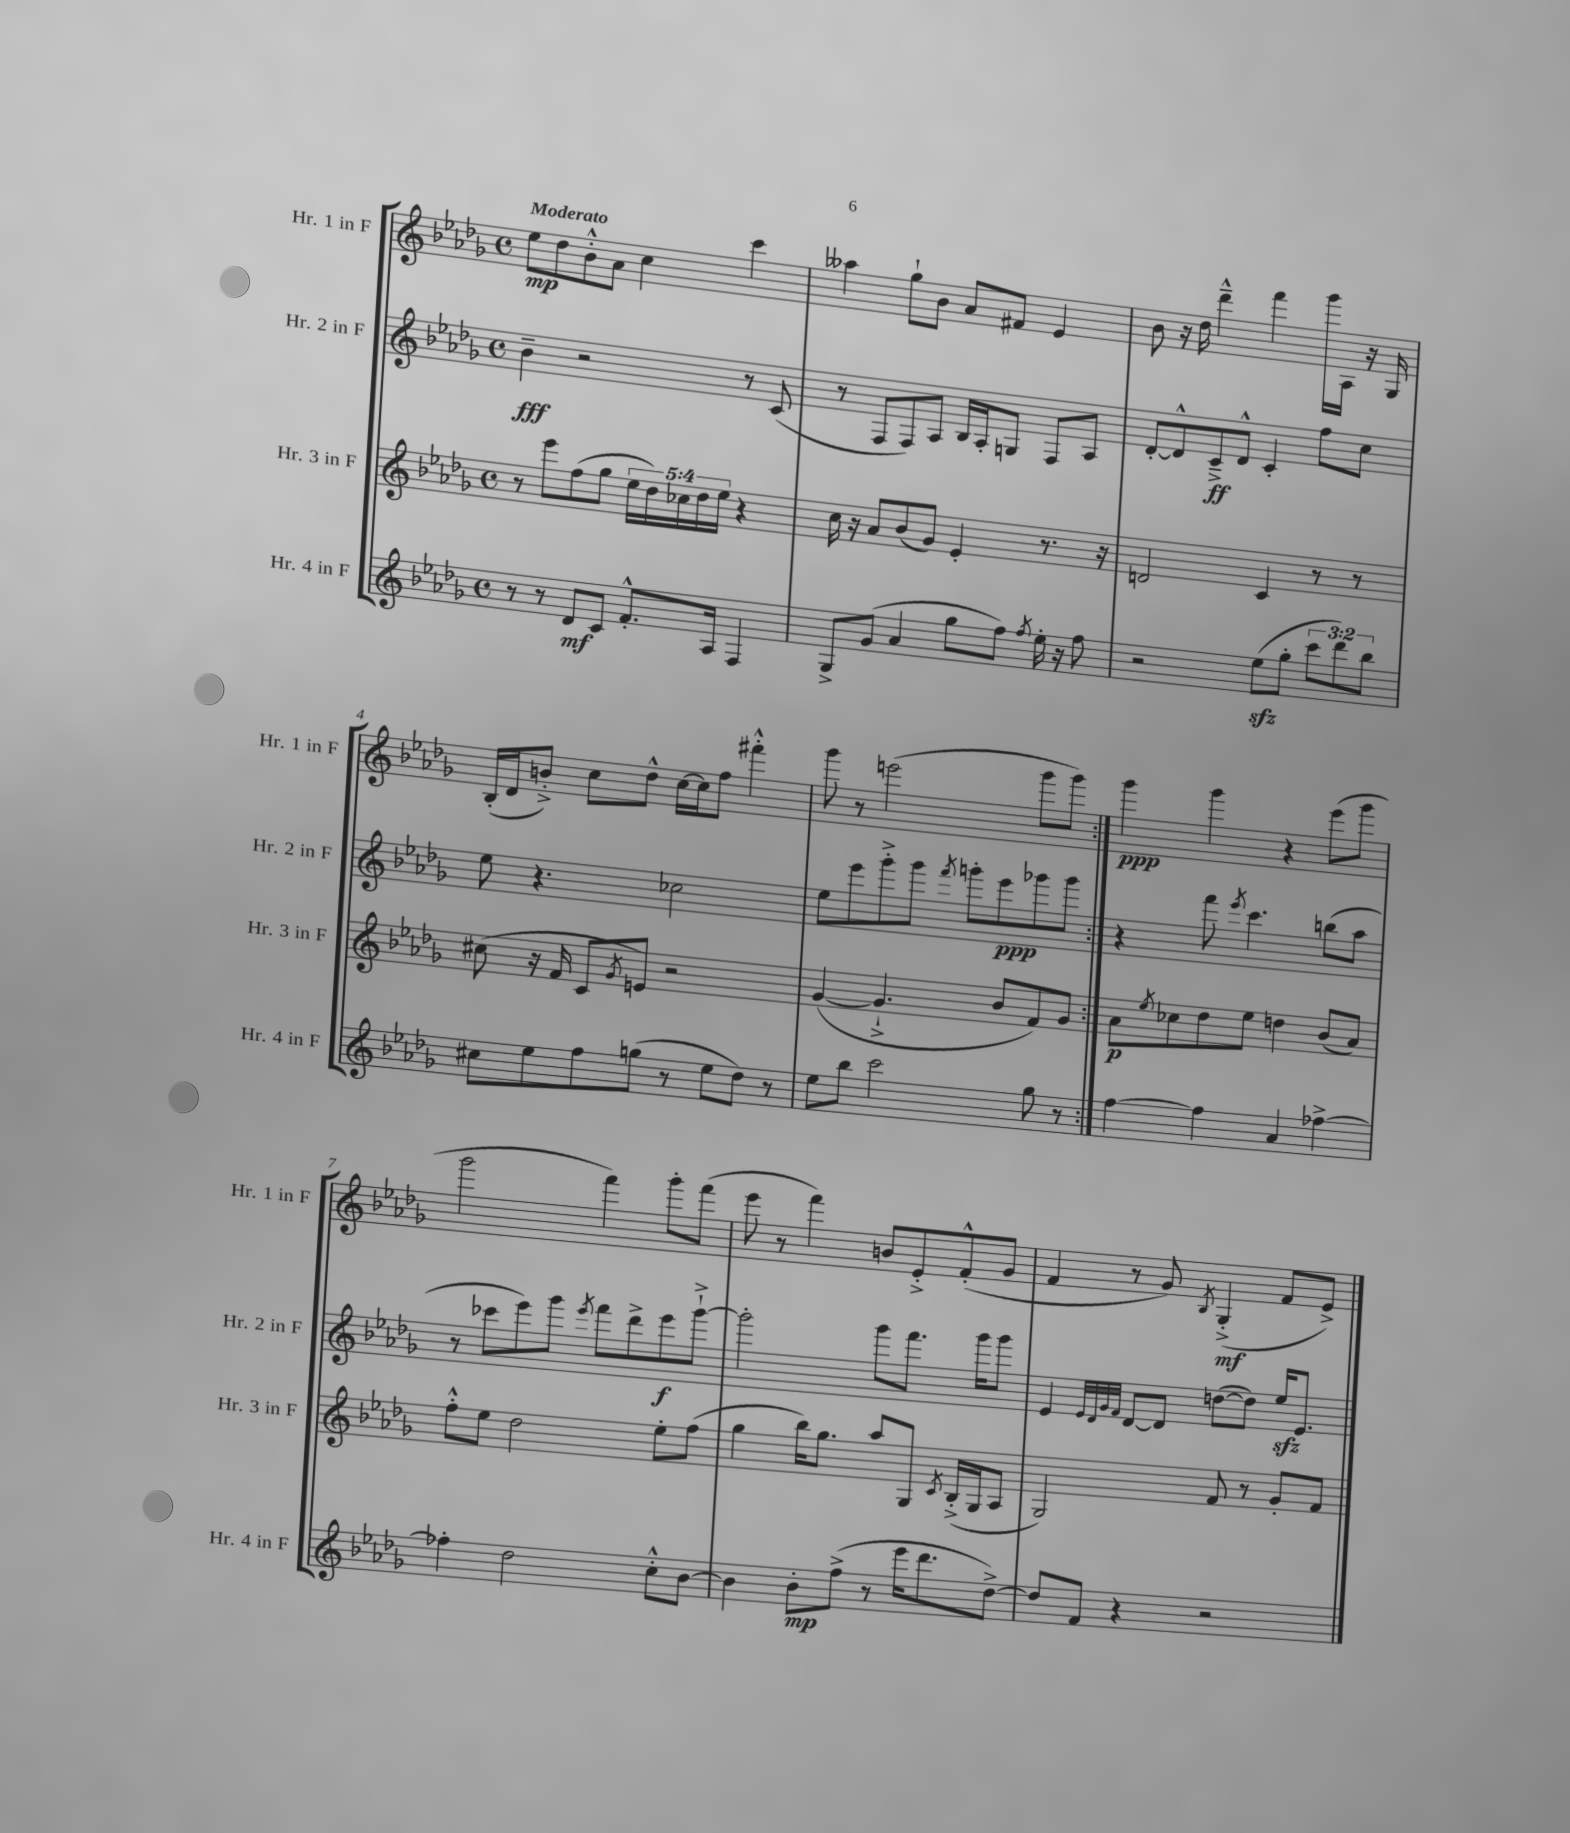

**kern	**dynam	**kern	**dynam	**kern	**dynam	**kern	**dynam
*part4	*part4	*part3	*part3	*part2	*part2	*part1	*part1
*staff4	*staff4	*staff3	*staff3	*staff2	*staff2	*staff1	*staff1
*I"Hr. 4 in F	*	*I"Hr. 3 in F	*	*I"Hr. 2 in F	*	*I"Hr. 1 in F	*
*I'Hr. 4 in F	*	*I'Hr. 3 in F	*	*I'Hr. 2 in F	*	*I'Hr. 1 in F	*
*clefG2	*	*clefG2	*	*clefG2	*	*clefG2	*
*k[b-e-a-d-g-]	*	*k[b-e-a-d-g-]	*	*k[b-e-a-d-g-]	*	*k[b-e-a-d-g-]	*
*M4/4	*	*M4/4	*	*M4/4	*	*M4/4	*
*met(c)	*	*met(c)	*	*met(c)	*	*met(c)	*
=1	=1	=1	=1	=1	=1	=1	=1
!	!	!	!	!	!	!LO:TX:a:B:t=Moderato	!
8r	.	8r	.	4b-~\	fff	8ee-\L	mp
8r	.	8eee-\L	.	.	.	8dd-\	.
8d-/L	mf	(8ff\	.	2r	.	8b-'^^\	.
8c/J	.	8gg-\J	.	.	.	8a-\J	.
8.f'^^/L	.	20ee-\LL	.	.	.	4cc\	.
.	.	20dd-\)	.	.	.	.	.
.	.	20cc-X\	.	.	.	.	.
.	.	20dd-\	.	.	.	.	.
16A-/Jk	.	.	.	.	.	.	.
.	.	20ee-\JJ	.	.	.	.	.
4F/	.	4r	.	8r	.	4ccc\	.
.	.	.	.	(8c/	.	.	.
=2	=2	=2	=2	=2	=2	=2	=2
8G-^/L	.	16cc\	.	8r	.	4aa--X\	.
.	.	16r	.	.	.	.	.
(8g-/J	.	8a-/L	.	8F/L	.	.	.
4a-/	.	(8b-/	.	8F/)	.	8gg-`\L	.
.	.	8g-/J)	.	8A-/J	.	8b-\J	.
8gg-\L	.	4e-'/	.	16B-/LL	.	8a-/L	.
.	.	.	.	16A-'/J	.	.	.
8ff\J)	.	.	.	8Gn/J	.	8f#X/J	.
8qff/	.	.	.	.	.	.	.
16ee-'\	.	8.r	.	8F/L	.	4e-/	.
16r	.	.	.	.	.	.	.
8ff\	.	.	.	8A-/J	.	.	.
.	.	16r	.	.	.	.	.
=3	=3	=3	=3	=3	=3	=3	=3
2r	.	2dn/	.	[8d-'/L	.	8b-\	.
.	.	.	.	8d-^^/]	.	16r	.
.	.	.	.	.	.	16dd-\	.
.	.	.	.	8c~^/	ff	4ddd-~^^\	.
.	.	.	.	8d-^^/J	.	.	.
(8ee-zz\L	.	4c/	.	4c'/	.	4fff\	.
8gg-'\J	.	.	.	.	.	.	.
12ccc\L	.	8r	.	8ff\L	.	16ggg-\LL	.
.	.	.	.	.	.	16A-\JJ	.
12ddd-\)	.	.	.	.	.	.	.
.	.	8r	.	8cc\J	.	16r	.
12bb-\J	.	.	.	.	.	.	.
.	.	.	.	.	.	16G-/	.
!!LO:LB:g=z
=4	=4	=4	=4	=4	=4	=4	=4
8cc#X\L	.	(8cc#X\	.	8ee-\	.	(16B-'/LL	.
.	.	.	.	.	.	16d-/J	.
8ee-\	.	16r	.	4.r	.	8bn'^/J)	.
.	.	16f/	.	.	.	.	.
8ff\	.	8c/L	.	.	.	8cc\L	.
.	.	8qg-/	.	.	.	.	.
(8ggn\J	.	8en/J)	.	.	.	8dd-^^\J	.
8r	.	2r	.	2cc-X\	.	[16cc\LL	.
.	.	.	.	.	.	16cc\J]	.
8ee-\L	.	.	.	.	.	8ff\J	.
8dd-\J)	.	.	.	.	.	4fff#X'^^\	.
8r	.	.	.	.	.	.	.
=5	=5	=5	=5	=5	=5	=5	=5
8ee-\L	.	([4g-/	.	8ee-\L	.	8ggg-\	.
8bb-\J	.	.	.	8eee-\	.	8r	.
2ccc\	.	4.g-`^/]	.	8ggg-'^\	.	(2eeen\	.
.	.	.	.	8ggg-\J	.	.	.
.	.	.	.	8qfff/	.	.	.
.	.	.	.	8gggn'\L	.	.	.
.	.	8b-/L	.	8eee-\	ppp	.	.
8gg-\	.	8f/)	.	8ggg-X\	.	8ggg-\L	.
8r	.	8g-/J	.	8ggg-\J	.	8ggg-\J)	.
=6:|!	=6:|!	=6:|!	=6:|!	=6:|!	=6:|!	=6:|!	=6:|!
[4ff\	.	8a-\L	p	4r	.	4ggg-\	ppp
.	.	8qee-/	.	.	.	.	.
.	.	8cc-X\	.	.	.	.	.
4ff\]	.	8dd-\	.	8fff\	.	4ggg-\	.
.	.	.	.	8qeee-/	.	.	.
.	.	8ee-\J	.	4.ccc\	.	.	.
4a-/	.	4ddn\	.	.	.	4r	.
[4ff-X^\	.	(8b-/L	.	(8bbn\L	.	(8eee-\L	.
.	.	8a-/J)	.	8aa-\J	.	8ggg-\J	.
!!LO:LB:g=z
=7	=7	=7	=7	=7	=7	=7	=7
4ff-X'\]	.	8ff'^^\L	.	8r	.	2ggg-\	.
.	.	8ee-\J	.	8ccc-X\L	.	.	.
2dd-\	.	2dd-\	.	8eee-\)	.	.	.
.	.	.	.	8ggg-\J	.	.	.
.	.	.	.	8qeee-/	.	.	.
.	.	.	.	8fff\L	.	4fff\)	.
.	.	.	.	8ddd-^\	.	.	.
8cc'^^\L	.	8ee-'\L	.	8eee-\	f	8ggg-'\L	.
[8b-\J	.	(8ff\J	.	[8ggg-`^\J	.	(8fff\J	.
=8	=8	=8	=8	=8	=8	=8	=8
4b-\]	.	4gg-\	.	2ggg-'\]	.	8eee-\	.
.	.	.	.	.	.	8r	.
8b-'\L	mp	16bb-\KL)	.	.	.	4fff\)	.
.	.	8.gg-\J	.	.	.	.	.
(8ff^\J	.	.	.	.	.	.	.
8r	.	8aa-/L	.	8ggg-\L	.	8bn/L	.
16eee-\KL	.	8G-/J	.	8.fff\J	.	8e-'^/	.
8.ddd-\	.	.	.	.	.	.	.
.	.	8qc/	.	.	.	.	.
.	.	(16B-'^/LL	.	.	.	(8f'^^/	.
.	.	16G-/J	.	16ggg-\KL	.	.	.
[8dd-^\J)	.	8A-/J	.	8ggg-\J	.	8g-/J	.
=9	=9	=9	=9	=9	=9	=9	=9
8dd-/L]	.	2G-/)	.	4e-/	.	4f/	.
8f/J	.	.	.	.	.	.	.
.	.	.	.	32qqe-/LLL	.	.	.
.	.	.	.	32qqd-/	.	.	.
.	.	.	.	32qqg-/	.	.	.
.	.	.	.	32qqf/JJJ	.	.	.
4r	.	.	.	[8d-/L	.	8r	.
.	.	.	.	8d-/J]	.	8g-/)	.
.	.	.	.	.	.	8qB-/	.
2r	.	8f/	.	([8ddn\L	.	(4G-'^/	mf
.	.	8r	.	8dd\J])	.	.	.
.	.	8g-'/L	.	16ee-zz/KL	.	8f/L	.
.	.	.	.	8.e-/J	.	.	.
.	.	8f/J	.	.	.	8e-^/J)	.
==	==	==	==	==	==	==	==
*-	*-	*-	*-	*-	*-	*-	*-
